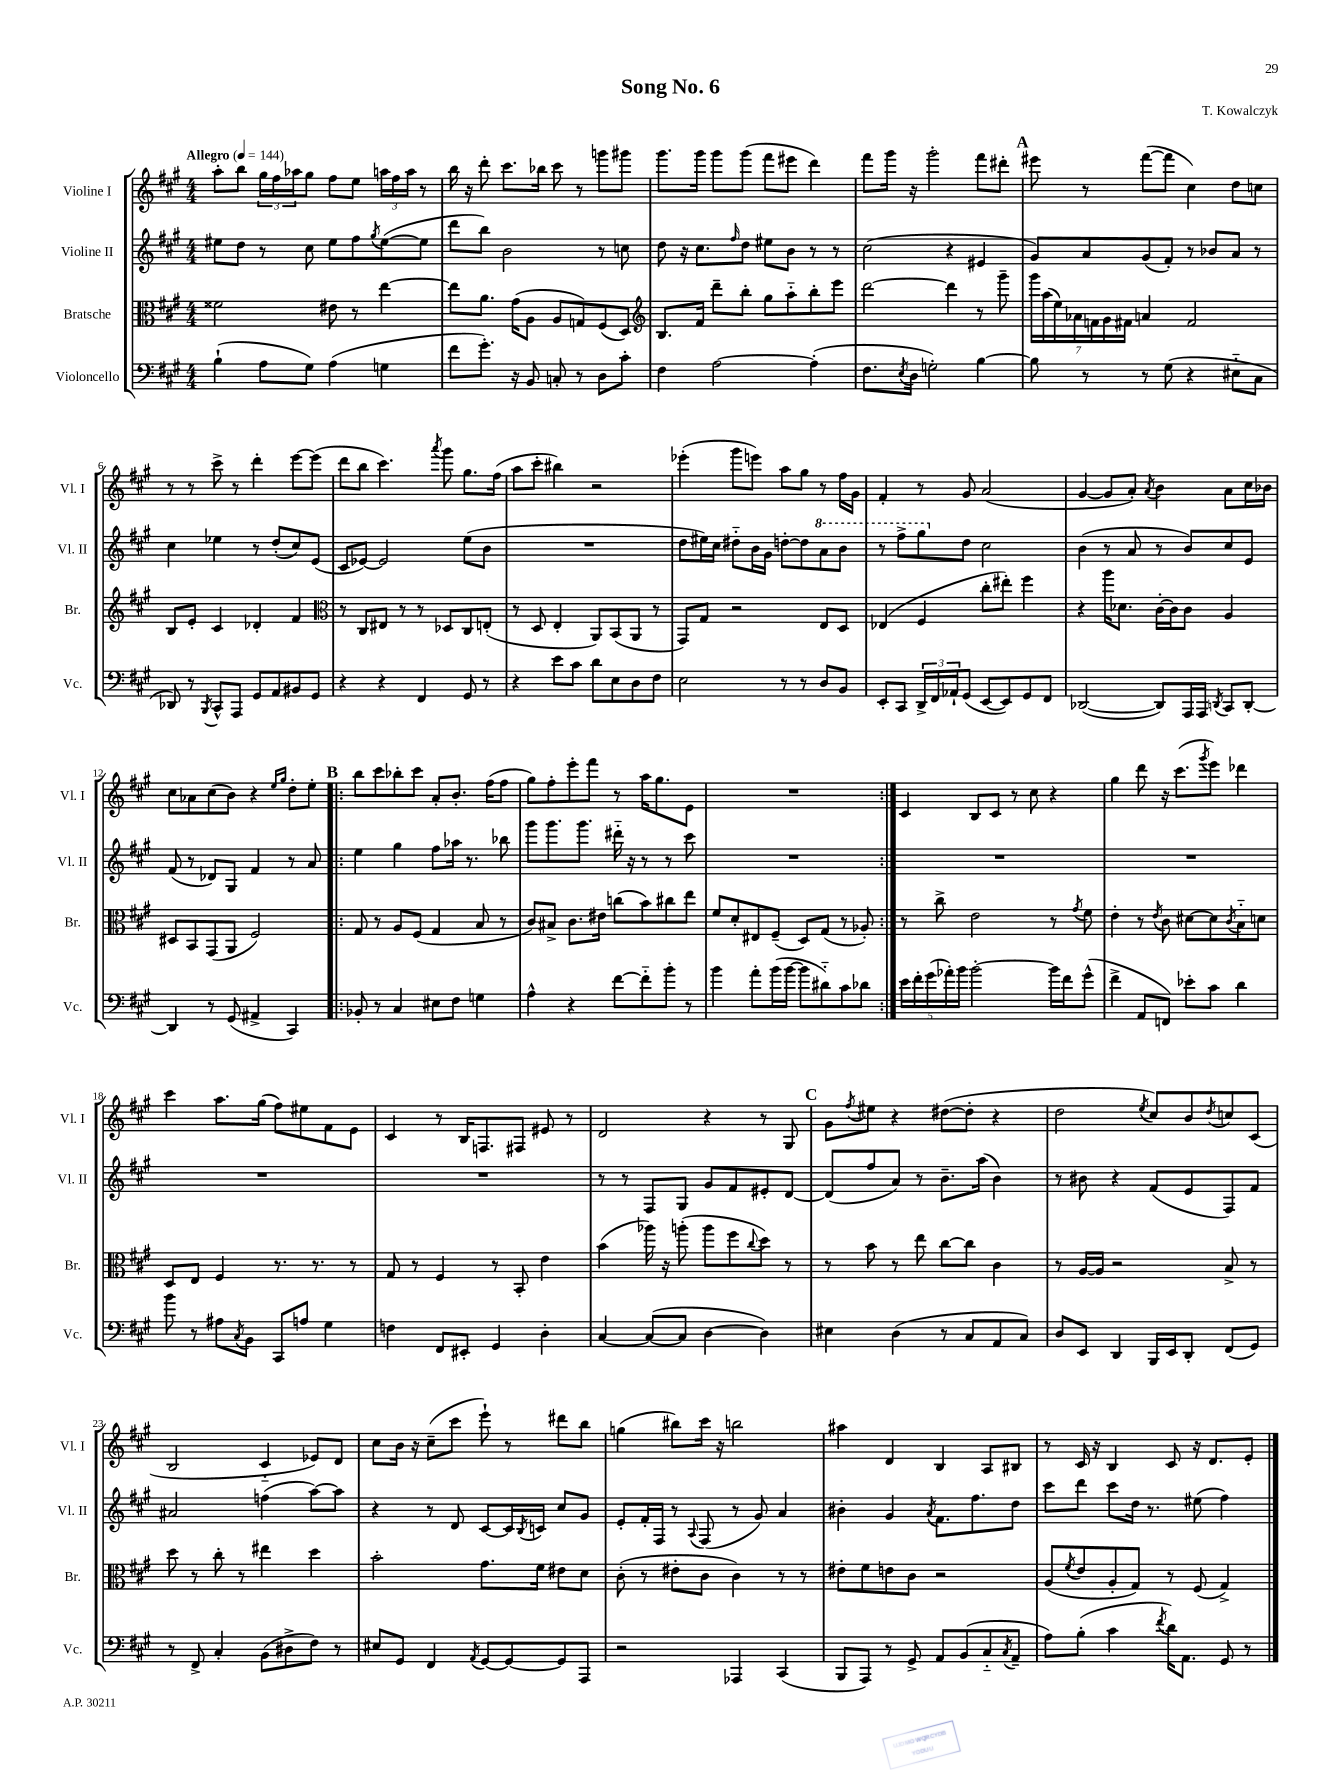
\header { title = "Song No. 6" composer = "T. Kowalczyk" }
<<
\new StaffGroup <<
\new Staff = "s0" \with { instrumentName = "Violine I" shortInstrumentName = "Vl. I" } {
    \clef treble \key a \major \numericTimeSignature \time 4/4 \tempo "Allegro" 4 = 144
    a''8-. b''8 \tuplet 3/2 { gis''16 fis''16 aes''16 } gis''8 fis''8 e''8 \tuplet 3/2 { a''16 fis''16 a''16 } r8 |
    b''16 r16 d'''8-. cis'''8. bes''16 cis'''8 r8 g'''8 gis'''8 |
    gis'''8. gis'''16 gis'''8 gis'''8( fis'''8 eis'''8 d'''4) |
    fis'''8 gis'''16 r16 gis'''2-. fis'''8 dis'''8-. |
    \mark \markup { \bold "A" } eis'''8 r8 fis'''8~( fis'''8 cis''4) d''8 c''8 |
    r8 r8 cis'''8-> r8 d'''4-. e'''8~ e'''8( |
    d'''8 b''8 cis'''4.) \acciaccatura { a'''8 } gis'''8 gis''8. fis''16( |
    a''8 cis'''8-. bis''4) r2 |
    ees'''4-.( gis'''8 e'''8) a''8 gis''8 r8 fis''16 gis'16 |
    fis'4-. r8 gis'8 a'2( |
    gis'4~ gis'8 a'8-.) \acciaccatura { a'8 } b'4 a'8 cis''16 bes'16 |
    cis''8 aes'8 cis''8( b'8) r4 \grace { e''16 gis''16 } d''8-. e''8-. |
    \repeat volta 2 { \mark \markup { \bold "B" } b''8 cis'''8 bes''8-. cis'''8 a'8-. b'8.-. fis''16( fis''8 |
    gis''8) fis''8-. e'''8-. fis'''8 r8 a''16 gis''8. e'8 |
    R1 | }
    cis'4 b8 cis'8 r8 cis''8 r4 |
    gis''4 d'''8 r16 cis'''8.( \acciaccatura { gis'''8 } e'''8) des'''4 |
    cis'''4 a''8. gis''16( fis''8) eis''8 fis'8 e'8 |
    cis'4 r8 b16 f8. fis8 eis'8 r8 |
    d'2 r4 r8 gis8 |
    \mark \markup { \bold "C" } gis'8 \acciaccatura { fis''8 } eis''8 r4 dis''8~( dis''8-. r4 |
    d''2 \acciaccatura { e''8 } cis''8) b'8 \acciaccatura { d''8 } c''8 cis'8( |
    b2 cis'4-_ ees'8) d'8 |
    cis''8 b'16 r16 cis''8--( cis'''8 e'''8-!) r8 dis'''8 b''8 |
    g''4( bis''8) cis'''16 r16 b''2 |
    ais''4 d'4 b4 a8 bis8 |
    r8 cis'16 r16 b4 cis'8 r16 d'8. e'8-. \bar "|." |
}
\new Staff = "s1" \with { instrumentName = "Violine II" shortInstrumentName = "Vl. II" } {
    \clef treble \key a \major \numericTimeSignature \time 4/4
    eis''8 d''8 r8 cis''8 eis''8 fis''8 \acciaccatura { gis''8 } eis''8~( eis''8 |
    d'''8 b''8) b'2 r8 c''8 |
    d''8 r16 cis''8. \grace { fis''16 } d''8 eis''8 b'8 r8 r8 |
    cis''2( r4 eis'4 |
    \mark \markup { \bold "A" } gis'8) a'8 gis'8( fis'8-.) r8 bes'8 a'8 r8 |
    cis''4 ees''4 r8 d''8-.( cis''8) e'8( |
    cis'8 ees'8~) ees'2 e''8( b'8 |
    R1 |
    d''8 eis''16) cis''16 dis''8-_ b'16 gis'16 d''8~-. d''8 \ottava #1 a''8 b''8 |
    r8 fis'''8-> gis'''8 \ottava #0 d''8 cis''2 |
    b'4( r8 a'8 r8 b'8) cis''8 e'8 |
    fis'8( r8 des'8) gis8 fis'4 r8 a'8 |
    \repeat volta 2 { \mark \markup { \bold "B" } e''4 gis''4 fis''8 aes''16 r8. bes''8 |
    gis'''8 gis'''8. gis'''8. dis'''16-_ r16 r8 r8 cis'''8 |
    R1 | }
    R1 |
    R1 |
    R1 |
    R1 |
    r8 r8 fis8 gis8 gis'8 fis'8 eis'8-. d'8~ |
    \mark \markup { \bold "C" } d'8( fis''8 a'8) r8 b'8.-- a''16( b'4) |
    r8 bis'8 r4 fis'8( e'8 fis8) fis'8 |
    ais'2 f''4( a''8~) a''8 |
    r4 r8 d'8 cis'8~ cis'16 \acciaccatura { b8 } c'16 cis''8 gis'8 |
    e'8-. fis'16-. fis16 r8 \appoggiatura { a8 } fis8( r8 gis'8) a'4 |
    bis'4-. gis'4 \acciaccatura { a'8 } fis'8. fis''8. d''8 |
    cis'''8 d'''8 cis'''8 d''16 r8. eis''8( fis''4) \bar "|." |
}
\new Staff = "s2" \with { instrumentName = "Bratsche" shortInstrumentName = "Br." } {
    \clef alto \key a \major \numericTimeSignature \time 4/4
    fisis'2 eis'8 r8 e''4~ |
    e''8 a'8. gis'16( a8 a8 g8) fis8( d8) |
    \clef treble b8. fis'16 d'''8-- b''8-. gis''8 a''8-_ b''8-. e'''8 |
    d'''2~ d'''4 r8 gis'''8-- |
    \mark \markup { \bold "A" } \tuplet 7/4 { gis'''16 a''16( e''16) aes'16 f'16 gis'16 fis'16 } a'4 fis'2 |
    b8 e'8-. cis'4 des'4-. fis'4 |
    \clef alto r8 cis8 eis8 r8 r8 des8 cis8 e8-.( |
    r8 d8 e4-. a,8) b,8( a,8 r8 |
    gis,8) gis8 r2 e8 d8 |
    ees4( fis4 cis''8-. eis''8-.) fis''4 |
    r4 a''16 des'8. cis'16~-. cis'16 cis'8 a4 |
    dis8 b,8 gis,8( a,8 fis2) |
    \repeat volta 2 { \mark \markup { \bold "B" } gis8 r8 a8 fis8( gis4 b8 r8 |
    cis'8) bis8-> cis'8. eis'16 c''8( b'8) cis''8 e''8 |
    fis'8 d'8-. eis8 fis8--( d8) gis8( r8 aes8-.) | }
    r8 cis''8-> e'2 r8 \acciaccatura { gis'8 } fis'8 |
    e'4-. r8 \acciaccatura { e'8 } cis'8 dis'8~ dis'8 \acciaccatura { cis'8 } b8-_ d'8 |
    d8 e8 fis4 r8. r8. r8 |
    gis8 r8 fis4 r8 b,8-. e'4 |
    b'4( aes''16) r16 a''8-.( a''8 fis''8 \appoggiatura { cis''8 } d''8) r8 |
    \mark \markup { \bold "C" } r8 b'8 r8 e''8 cis''8~ cis''8 cis'4 |
    r8 a16~ a16 r2 b8-> r8 |
    d''8 r8 cis''8-. r8 eis''4 d''4 |
    b'2-. gis'8. fis'16 eis'8 d'8 |
    cis'8-.( r8 eis'8-. cis'8 cis'4) r8 r8 |
    eis'8-. fis'8 e'8 cis'8 r2 |
    a8( \acciaccatura { fis'8 } e'8 a8-. gis8) r8 fis8( gis4->) \bar "|." |
}
\new Staff = "s3" \with { instrumentName = "Violoncello" shortInstrumentName = "Vc." } {
    \clef bass \key a \major \numericTimeSignature \time 4/4
    b4-!( a8 gis8) a4( g4 |
    fis'8 gis'8.-.) r16 b,8 c8-. r8 d8 cis'8-. |
    fis4 a2~ a4-.( |
    fis8. \acciaccatura { e8 } d16 g2-.) b4~ |
    \mark \markup { \bold "A" } b8 r8 r8 gis8( r4 eis8-_ cis8 |
    des,8) r8 \acciaccatura { b,,8 } cis,8-^ a,,8 gis,8 a,8 bis,8 gis,8 |
    r4 r4 fis,4 gis,8 r8 |
    r4 e'8 cis'8 d'8 e8 d8 fis8 |
    e2 r8 r8 d8 b,8 |
    e,8-. cis,8 \tuplet 3/2 { d,16-> fis,16 aes,16-! } gis,8( e,8~ e,8) gis,8 fis,8 |
    des,2~( des,8) a,,16 a,,16 \acciaccatura { d,8 } cis,8 d,8~-. |
    d,4 r8 gis,8( ais,4-> cis,4) |
    \repeat volta 2 { \mark \markup { \bold "B" } bes,8-. r8 cis4 eis8 fis8 g4 |
    a4-^ r4 fis'8~ fis'8-_ b'8-. r8 |
    b'4 a'8-. b'16( b'16~ b'8 dis'8-_) cis'8 des'8 | }
    \tuplet 5/4 { e'16 fis'16-. gis'16( aes'16-.) b'16 } b'2~-. b'16 fis'16 gis'8-^( |
    fis'4-> a,8 f,8) ees'8-. cis'8 d'4 |
    b'8 r8 ais8 \acciaccatura { cis8 } b,8 cis,8 a8 gis4 |
    f4 fis,8 eis,8-. gis,4 d4-. |
    cis4~ cis8~( cis8 d4~ d4) |
    \mark \markup { \bold "C" } eis4 d4( r8 cis8 a,8 cis8) |
    d8 e,8 d,4 b,,16 e,16 d,8-. fis,8( gis,8) |
    r8 fis,8-> cis4-. b,8( dis8-> fis8) r8 |
    eis8 gis,8 fis,4 \acciaccatura { a,8 } gis,8~ gis,8~ gis,8 a,,8 |
    r2 aes,,4 cis,4( |
    b,,8 a,,8) r8 gis,8-> a,8 b,8( cis8-_ \acciaccatura { cis8 } a,8-- |
    a8) b8-.( cis'4 \acciaccatura { fis'8 } d'16) a,8. gis,8 r8 \bar "|." |
}
>>
>>
